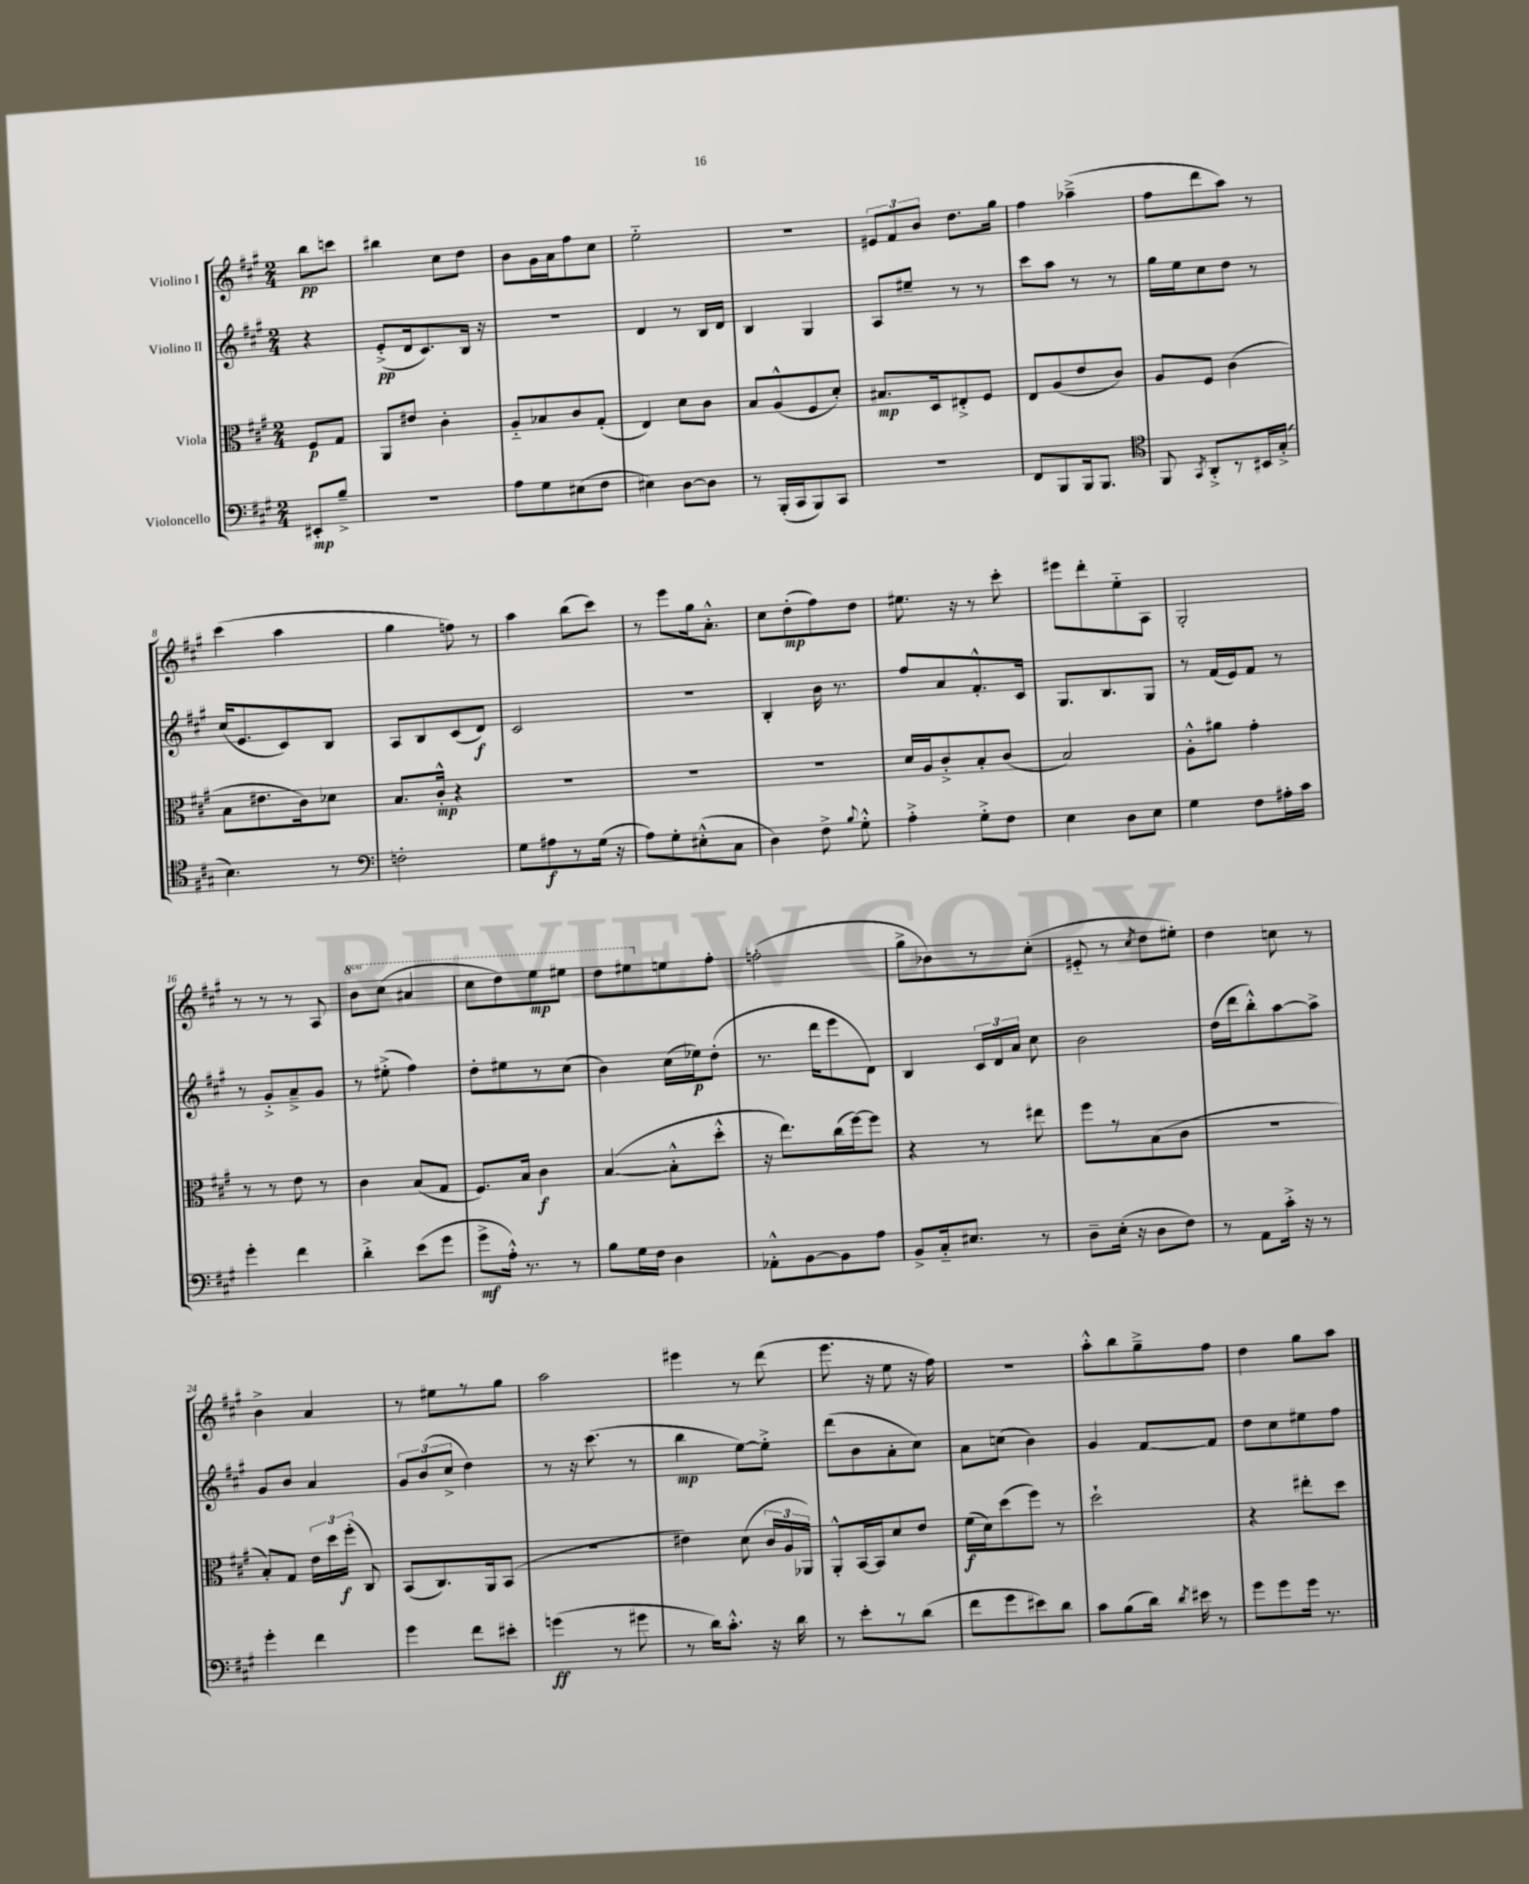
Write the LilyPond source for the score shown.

<<
\new StaffGroup <<
\new Staff = "s0" \with { instrumentName = "Violino I" } {
    \clef treble \key a \major \numericTimeSignature \time 2/4 \set Staff.ottavationMarkups = #ottavation-simple-ordinals \partial 4
    \autoBeamOff b''8[\pp c'''8] |
    bis''4 cis''8[ d''8] |
    b'8[ gis'16 a'16 fis''8 cis''8] |
    e''2-_ |
    r2 |
    \tuplet 3/2 { eis'8[ fis'8 b'8] } d''8.[ gis''16] |
    fis''4 aes''4--->( |
    fis''8[ d'''8 a''8]) r8 |
    cis'''4( a''4 |
    gis''4 f''8) r8 |
    a''4 b''8[( cis'''8]) |
    r8 e'''8[ gis''16 a'8.]-.-^ |
    cis''8[ d''8-.\mp( fis''8) d''8] |
    eis''8. r16 r8 cis'''8-. |
    eis'''8[ d'''8-. e''8-_ a8] |
    gis2-. |
    r8 r8 r8 a8 |
    \ottava #1 b''8[ cis'''8]( ais''4 |
    cis'''8[ d'''8) e'''8\mp eis'''8] |
    d'''8[ eis'''8 \ottava #0 e''!8 fis''8]-. |
    f''2-.( |
    gis''8[-> bes'8) r8 cis''8]-.( |
    eis'8-_ r8 \acciaccatura { cis''8 } d''8[ eis''8]-.) |
    d''4 c''8 r8 |
    b'4-> a'4 |
    r8 eis''8[ r8 gis''8] |
    a''2 |
    eis'''4 r8 d'''8( |
    e'''8. r16 e''8 r16 fis''16) |
    R2 |
    a''8[-.-^ b''8 gis''8---> fis''8] |
    d''4 gis''8[ a''8] \bar "|." |
}
\new Staff = "s1" \with { instrumentName = "Violino II" } {
    \clef treble \key a \major \numericTimeSignature \time 2/4 \partial 4
    \autoBeamOff r4 |
    e'8[-.->\pp( d'16 cis'8.) b16] r16 |
    r2 |
    d'4 r8 b16[ d'16] |
    b4 gis4 |
    a8[ eis''8]-- r8 r8 |
    cis'''8[ a''8] r8 r8 |
    gis''16[ e''16 cis''8 d''8] r8 |
    cis''16[( e'8. cis'8) b8] |
    a8[ b8 cis'8( d'8]\f) |
    cis'2 |
    R2 |
    b4-. b'16 r8. |
    fis''8[ a'8 fis'8.-.-^ cis'16] |
    gis8.[ b8. gis8] |
    r8 fis'16[( e'16) fis'8] r8 |
    r8 gis'8[-.-> a'8---> gis'8] |
    r8 eis''8-.->( fis''4) |
    d''8[-. eis''8 r8 cis''8]( |
    b'4) cis''16[( ees''16\p) d''8]-.( |
    r8. d'''16[ e'''8 d'8]) |
    b4 \tuplet 3/2 { cis'16[ d'16 a'16] } cis''8 |
    b'2 |
    d''16[( d'''16 b''8-.-^) a''8~ a''8]-> |
    gis'8[ b'8] a'4 |
    \tuplet 3/2 { gis'8[ b'8( cis''8]-> } d''4) |
    r8 r16 cis'''8.( r8 |
    b''4\mp e''8[~) e''8]-.-> |
    d'''8[( b'8 a'8-. cis''8]) |
    a'8[ c''8]( b'4) |
    gis'4 fis'8[~ fis'8] |
    d''8[ cis''8 eis''8 fis''8] \bar "|." |
}
\new Staff = "s2" \with { instrumentName = "Viola" } {
    \clef alto \key a \major \numericTimeSignature \time 2/4 \partial 4
    \autoBeamOff fis8[\p gis8] |
    a,8[ eis'8] cis'4-. |
    a8[-_ bes8 cis'8 gis8]-.( |
    e4) d'8[ cis'8] |
    b8[ a8-^( fis8 d'8]-.) |
    bis8.[\mp d16 eis8-.-> fis8] |
    e8[ a8( e'8 cis'8]) |
    a8[ fis8] cis'4( |
    b8[ eis'8. cis'16) des'8] |
    b8.[ cis'16]-.-^\mp r4 |
    R2 |
    R2 |
    R2 |
    d'16[ a16 cis'8-.-> b8-. cis'8]( |
    b2) |
    a8[-.-^ ais'8] gis'4-. |
    r8 r8 e'8 r8 |
    cis'4 b8[( gis8] |
    fis8.[) b16] cis'4\f |
    b4~( b8[-.-^ d''8]-.-^ |
    r16 e''8.[) cis''16( fis''16~) fis''8] |
    r4 r8 eis''8 |
    fis''8[ r8 b8( cis'8] |
    r2 |
    b8[-.) gis8] \tuplet 3/2 { e'16[ d''16 fis''16]-.\f( } cis8) |
    b,8[( cis8.) a,16 b,8]( |
    R2 |
    eis'4) d'8( \tuplet 3/2 { cis'16[ a16 aes,16]) } |
    a,8[-.-^ b,16~ b,16 d'8 e'8] |
    fis'16[\f( d'16) d''8( fis''8]) r8 |
    d''2-! |
    r4 eis''8[-. d''8] \bar "|." |
}
\new Staff = "s3" \with { instrumentName = "Violoncello" } {
    \clef bass \key a \major \numericTimeSignature \time 2/4 \partial 4
    \autoBeamOff eis,8[-.\mp b8]---> |
    R2 |
    a8[ gis8 eis8( fis8] |
    eis4) d8[~ d8] |
    r8 b,,16[-.( cis,16 b,,8) cis,8] |
    R2 |
    fis,8[ b,,8 b,,16 b,,8.] |
    \clef tenor fis,8 \acciaccatura { gis,8 } a,8[-.-> r8 bis,16 gis16]-.->( |
    b4.) r8 |
    \clef bass f2-. |
    gis8[ ais8\f r8 gis16]( r16 |
    a8[) gis8-. eis8-.-^( cis8] |
    d4) fis8-> \appoggiatura { b8 } gis8-.-^ |
    a4-.-> gis8[-.-> fis8] |
    e4 d8[ e8] |
    gis4 fis8[ ais16-. cis'16] |
    gis'4-. fis'4 |
    d'4-.-> e'8[( gis'8] |
    gis'8[->\mf a16]-.-^) r8. r8 |
    b8[ gis16 fis16] d4 |
    aes,8[-.-^ b,8~ b,8 a8] |
    b,8[-> cis16-_ eis8.] r8 |
    d8[-- e16]-.( r16 d8[ fis8]) |
    r8 a,8[ cis'16]-.-> r16 r8 |
    gis'4-. fis'4 |
    gis'4 fis'8[ eis'8]-. |
    g'4\ff( r8 gis'8 |
    r8 d'16[) cis'8.]-.-^ r16 d'16 |
    r8 e'8[-. r8 d'8]( |
    fis'8[ gis'8 eis'8) d'8] |
    cis'8[ b8( d'16]) \acciaccatura { d'8 } eis'16 r8 |
    gis'8[ gis'8 gis'16] r8. \bar "|." |
}
>>
>>
